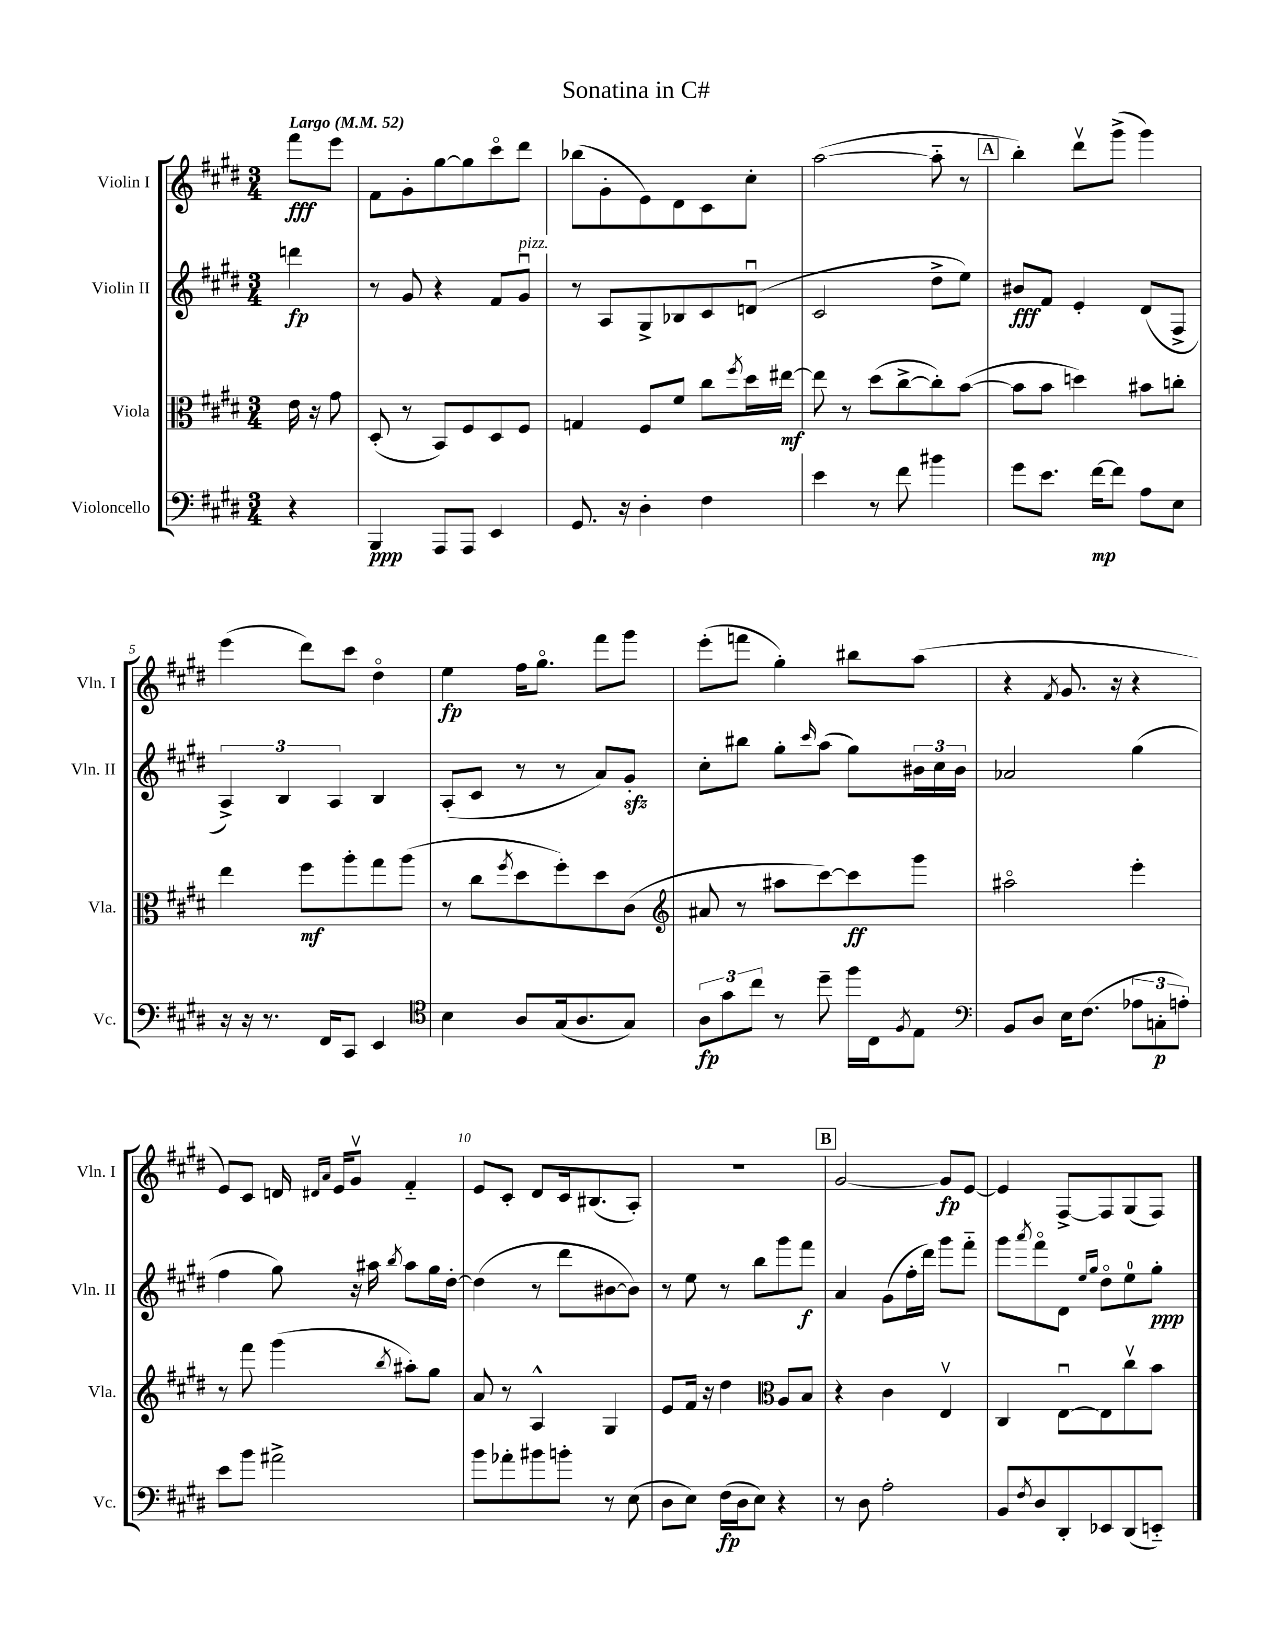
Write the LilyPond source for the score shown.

\header { title = "Sonatina in C#" }
<<
\new StaffGroup <<
\new Staff = "s0" \with { instrumentName = "Violin I" shortInstrumentName = "Vln. I" } {
    \clef treble \key e \major \numericTimeSignature \time 3/4 \partial 4 \tempo "Largo" 4 = 52
    fis'''8\fff e'''8 |
    fis'8 gis'8-. gis''8~ gis''8 cis'''8\flageolet dis'''8 |
    bes''8( gis'8-. e'8) dis'8 cis'8 cis''8-. |
    a''2~( a''8-_ r8 |
    \mark \markup { \box "A" } b''4-.) dis'''8\upbow gis'''8->( gis'''4) |
    e'''4( dis'''8) cis'''8 dis''4\flageolet |
    e''4\fp fis''16 gis''8.\flageolet fis'''8 gis'''8 |
    e'''8-.( f'''8 gis''4-.) bis''8 a''8( |
    r4 \acciaccatura { fis'8 } gis'8. r16 r4 |
    e'8) cis'8 d'16 \grace { dis'16 a'16 } e'16 gis'8\upbow fis'4-_ |
    e'8 cis'8-. dis'8 cis'16 bis8.( a8-.) |
    R2. |
    \mark \markup { \box "B" } gis'2~ gis'8\fp e'8~ |
    e'4 fis8~-> fis8 gis8( fis8) \bar "|." |
}
\new Staff = "s1" \with { instrumentName = "Violin II" shortInstrumentName = "Vln. II" } {
    \clef treble \key e \major \numericTimeSignature \time 3/4 \partial 4
    d'''4\fp |
    r8 gis'8 r4 fis'8 gis'8\downbow^\markup { \italic "pizz." } |
    r8 a8 gis8-> bes8 cis'8 d'8\downbow( |
    cis'2 dis''8-> e''8) |
    \mark \markup { \box "A" } bis'8\fff fis'8 e'4-. dis'8( fis8-> |
    \tuplet 3/2 { a4->) b4 a4 } b4 |
    a8-.( cis'8 r8 r8 a'8) gis'8-.\sfz |
    cis''8-. bis''8 gis''8-. \grace { cis'''16 } a''8( gis''8) \tuplet 3/2 { bis'16 cis''16 bis'16 } |
    aes'2 gis''4( |
    fis''4 gis''8) r16 ais''16 \acciaccatura { b''8 } ais''8 gis''16 dis''16~-. |
    dis''4( r8 dis'''8 bis'8~ bis'8) |
    r8 e''8 r8 b''8 gis'''8 fis'''8\f |
    \mark \markup { \box "B" } a'4 gis'8( fis''16-. dis'''16) gis'''8 fis'''8-_ |
    gis'''8 \acciaccatura { a'''8 } fis'''8\flageolet dis'8 \grace { e''16 gis''16 } dis''8\flageolet e''8-0 gis''8-.\ppp \bar "|." |
}
\new Staff = "s2" \with { instrumentName = "Viola" shortInstrumentName = "Vla." } {
    \clef alto \key e \major \numericTimeSignature \time 3/4 \partial 4
    e'16 r16 gis'8 |
    dis8-.( r8 b,8) fis8 dis8 fis8 |
    g4 fis8 fis'8 cis''8 \acciaccatura { fis''8 } dis''16 eis''16~\mf |
    eis''8 r8 dis''8( cis''8~-> cis''8-.) b'8~( |
    \mark \markup { \box "A" } b'8 b'8 d''4) bis'8 c''8-. |
    e''4 fis''8\mf a''8-. gis''8 a''8( |
    r8 cis''8 \acciaccatura { fis''8 } dis''8 fis''8-.) dis''8 cis'8( |
    \clef treble ais'8 r8 ais''8 cis'''8~) cis'''8\ff gis'''8 |
    ais''2\flageolet e'''4-. |
    r8 fis'''8 gis'''4( \acciaccatura { b''8 } ais''8-.) gis''8 |
    a'8 r8 a4-^ gis4 |
    e'8 fis'16 r16 dis''4 \clef alto a8 b8 |
    \mark \markup { \box "B" } r4 cis'4 e4\upbow |
    cis4 e8~\downbow e8 cis''8\upbow b'8 \bar "|." |
}
\new Staff = "s3" \with { instrumentName = "Violoncello" shortInstrumentName = "Vc." } {
    \clef bass \key e \major \numericTimeSignature \time 3/4 \partial 4
    r4 |
    b,,4\ppp a,,8 a,,8 e,4 |
    gis,8. r16 dis4-. fis4 |
    e'4 r8 fis'8 bis'4 |
    \mark \markup { \box "A" } gis'8 e'8. fis'16~\mp fis'8 a8 e8 |
    r16 r16 r8. fis,16 cis,8 e,4 |
    \clef tenor b4 a8 gis16( a8. gis8) |
    \tuplet 3/2 { a8\fp gis'8 cis''8 } r8 dis''8-- fis''16 cis16 \acciaccatura { fis8 } e8 |
    \clef bass b,8 dis8 e16 fis8.( \tuplet 3/2 { aes8 c8-.\p a8-.) } |
    e'8 b'8 ais'2-> |
    b'8 aes'8-. bis'8 b'8-. r8 e8( |
    dis8 e8) fis16\fp( dis16 e8) r4 |
    \mark \markup { \box "B" } r8 dis8 a2-. |
    b,8 \acciaccatura { fis8 } dis8 dis,8-. ees,8 dis,8( e,8-_) \bar "|." |
}
>>
>>
\layout { \context { \Score \override BarNumber.break-visibility = ##(#f #t #t) barNumberVisibility = #(every-nth-bar-number-visible 5) } }
